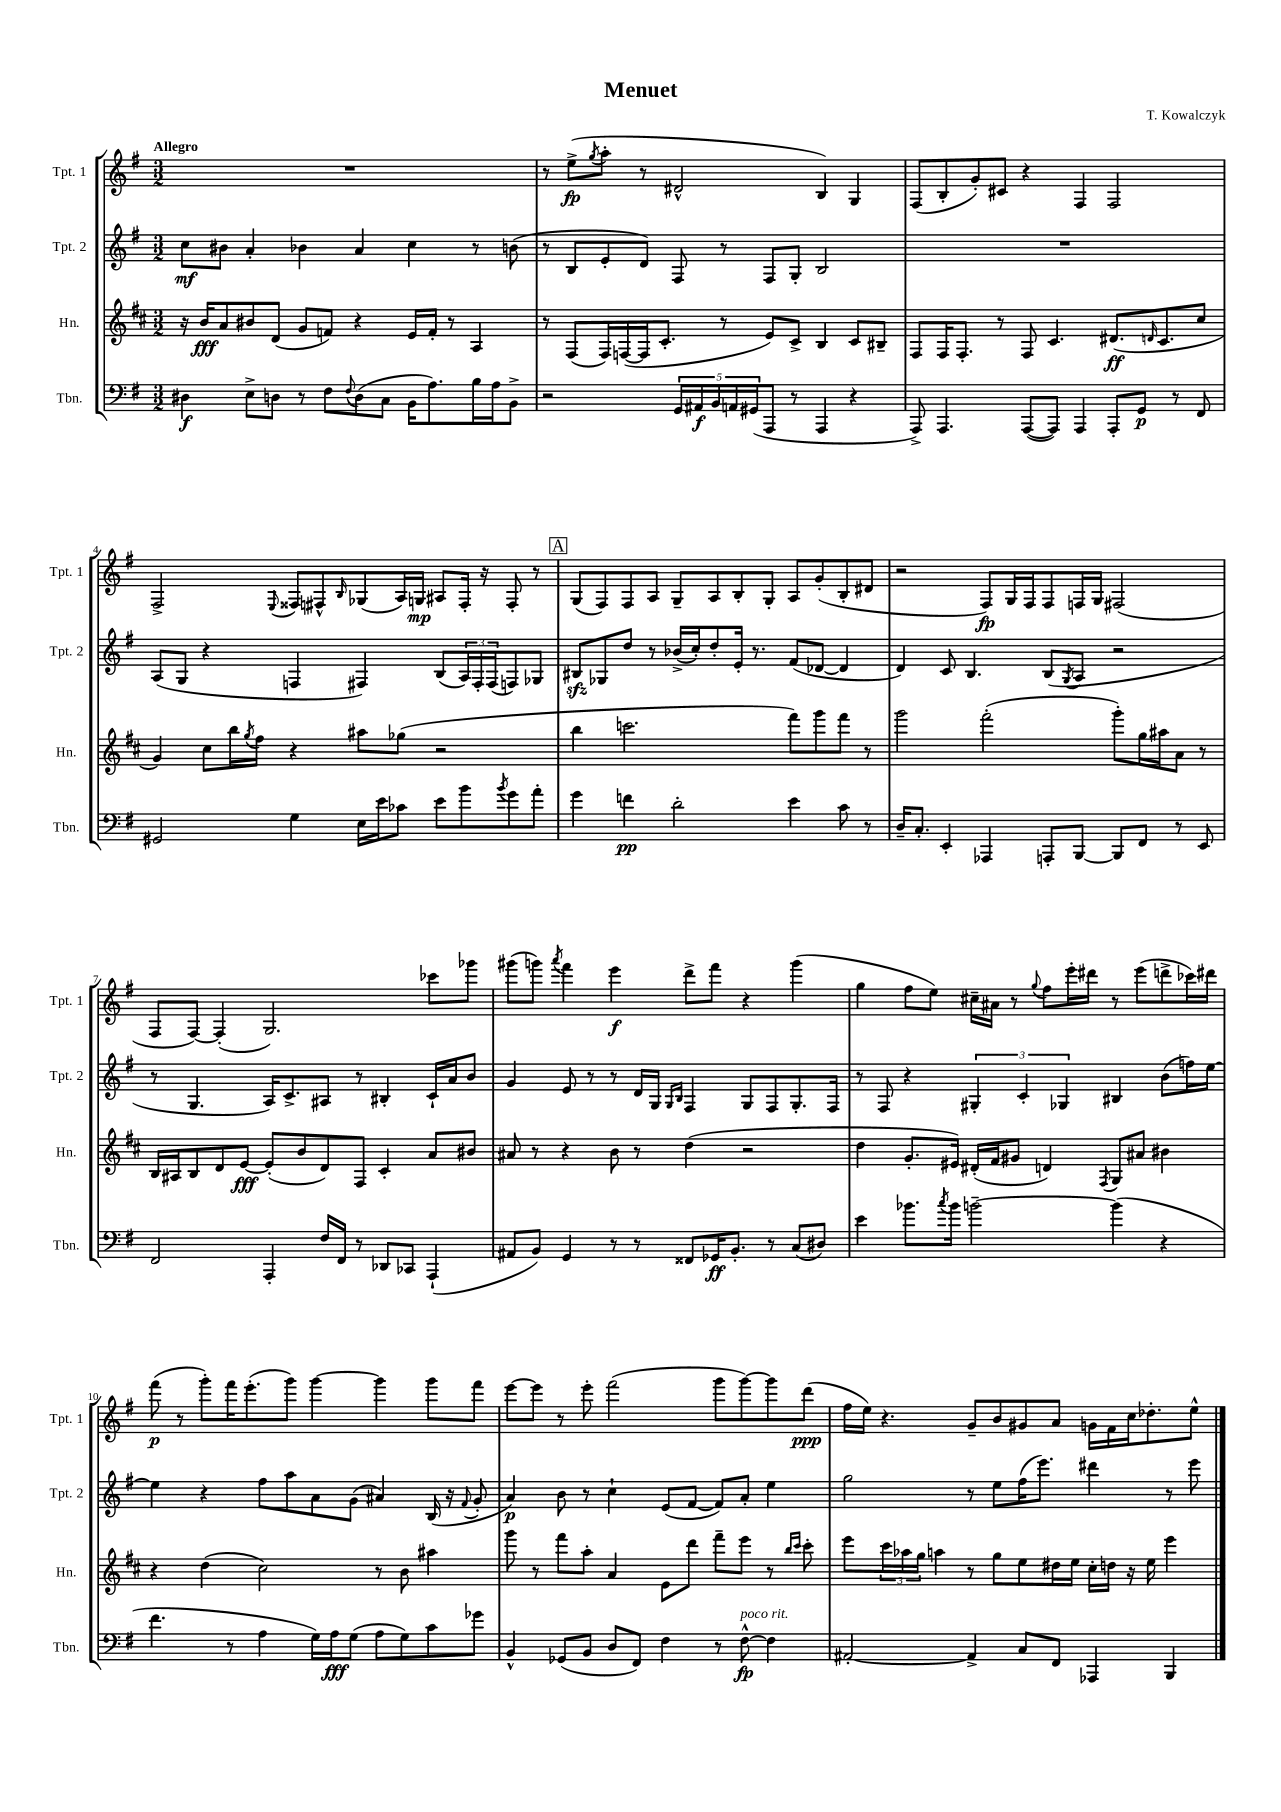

**kern	**kern	**kern	**kern
*staff4	*staff3	*staff2	*staff1
*clefF4	*clefG2	*clefG2	*clefG2
*k[f#]	*k[f#c#]	*k[f#]	*k[f#]
*M3/2	*M3/2	*M3/2	*M3/2
4D#	16r	8cc	1.r
.	16b	.	.
.	8a	8b#	.
8E^	8b#	4a'	.
8D	(8d	.	.
8r	8g	4b-	.
8F#	8f)	.	.
8qqF#	.	.	.
(8D	4r	4a	.
8C	.	.	.
16BB	16e	4cc	.
8.A)	16f'	.	.
.	8r	.	.
16B	4A	8r	.
16A	.	.	.
8BB^	.	(8b	.
=	=	=	=
2r	8r	8r	8r
.	(8F#	8B	(8ee^
.	.	.	8qgg
.	16F#)	8e'	8aa'
.	([16F	.	.
.	16F]	8d)	8r
.	8.c#'	.	.
20GG	.	8F#	2d#^^
20AA#	.	.	.
20BB	.	.	.
.	8r	8r	.
20AA	.	.	.
(20GG#	.	.	.
8AAA	8e)	8F#	.
8r	8c#^	8G'	.
4AAA	4B	2B	4B)
4r	8c#	.	4G
.	8B#~	.	.
=	=	=	=
8AAA^)	8F#	1.r	(8F#
4.AAA	16F#	.	8B'
.	8.F#'	.	.
.	.	.	8g')
.	8r	.	8c#
([8AAA	8F#	.	4r
8AAA])	4.c#	.	.
4AAA	.	.	4F#
8AAA'	(8.d#	.	2F#
8GG	.	.	.
.	16qqd	.	.
.	8.c#	.	.
8r	.	.	.
8FF#	8cc#	.	.
=	=	=	=
2GG#	4g)	(8A	2F#^
.	.	8G	.
.	8cc#	4r	.
.	16bb	.	.
.	8qgg	.	.
.	16ff#	.	.
.	.	.	8qqE
4G	4r	4F	8F##
.	.	.	8F#^^
.	.	.	16qqB
16E	8aa#	4F#)	(8G-
16e	.	.	.
8c-	(8gg-	.	16A)
.	.	.	16G
8e	2r	(8B	8A#
8b	.	24A)	16F#'
.	.	24F#'	.
.	.	.	16r
.	.	(24F#	.
8qb	.	.	.
8g	.	8F)	8F#'
8a'	.	8G-	8r
=	=	=	=
4g	4bb	8B#	(8G
.	.	8G-	8F#)
4f	2.ccc	8dd	8F#
.	.	8r	8A
2d'	.	(16b-^	8G~
.	.	16cc')	.
.	.	8dd'	8A
.	.	16e'	8B'
.	.	8.r	.
.	.	.	8G'
4e	8fff#)	(8f#	8A
.	8ggg	[8d-	(8g'
8c	8fff#	4d-]	8B'
8r	8r	.	8d#
=	=	=	=
16D~	2ggg	4d)	2r
8.C'	.	.	.
4EE'	.	8c	.
.	.	4.B	.
4AAA-	(2fff#'	.	8F#)
.	.	.	16G
.	.	.	16F#
8AAA'	.	(8B	8F#
.	.	8qG	.
[8BBB	.	8A	16F
.	.	.	16G
8BBB]	8ggg')	2r	(2F#
8FF#	16gg	.	.
.	16aa#	.	.
8r	8a	.	.
8EE	8r	.	.
=	=	=	=
2FF#	16B	8r	8F#
.	16A#	.	.
.	8B	4.G	[8F#)
.	8d	.	(4F#']
.	[8e	.	.
4AAA'	(8e']	16A)	2.G)
.	.	8.c^	.
.	8b	.	.
16F#	8d)	8A#	.
16FF#	.	.	.
8r	8F#	8r	.
8DD-	4c#'	4B#'	.
8CC-	.	.	.
(4AAA`	8a	16c`	8ccc-
.	.	16a	.
.	8b#	8b	8ggg-
=	=	=	=
8AA#	8a#	4g	(8ggg#
8BB)	8r	.	8ggg)
.	.	.	8qaaa
4GG	4r	8e	4fff#
.	.	8r	.
8r	8b	8r	4eee
8r	8r	16d	.
.	.	16G	.
.	.	16qqG	.
.	.	16qqB	.
8FF##	(4dd	4F#	8ddd^
16GG-	.	.	8fff#
8.BB'	.	.	.
.	2r	8G	4r
8r	.	8F#	.
(8C	.	8.G'	(4ggg
8D#)	.	.	.
.	.	16F#	.
=	=	=	=
4e	4dd	8r	4gg
.	.	8F#	.
8.b-	8.g'	4r	8ff#
.	.	.	8ee)
8qcc	.	.	.
16b-	16e#)	.	.
[2b~	(16d#'	6G#'	16cc#~
.	16f#	.	16a#
.	8g#	.	8r
.	.	6c'	.
.	.	.	8qqgg
.	4d)	.	8ff#
.	.	6G-	.
.	.	.	16eee'
.	.	.	16ddd#
.	8qF#	.	.
(4b]	8G	4B#	8r
.	8a#	.	(8eee
4r	4b#	(8b	8ddd^
.	.	16ff)	16ccc-)
.	.	[16ee	16ddd#
=	=	=	=
4.f#	4r	4ee]	(8fff#
.	.	.	8r
.	(4dd	4r	8ggg')
8r	.	.	16fff#
.	.	.	(8.eee'
4A	2cc#)	8ff#	.
.	.	8aa	8ggg)
16G)	.	8a	[4ggg
16A	.	.	.
(8G	.	(8g	.
8A	8r	4a#)	4ggg]
8G)	8b	.	.
8c	4aa#	(16B	8ggg
.	.	16r	.
.	.	8qqf#	.
8g-	.	8g'	8fff#
=	=	=	=
4BB^^	8ggg	4a)	[8eee
.	8r	.	8eee]
(8GG-	8fff#	8b	8r
8BB	8aa'	8r	8eee'
8D	4a	4cc`	(2fff#
8FF#)	.	.	.
4F#	8e	(8e	.
.	8ddd	[8f#	.
8r	8fff#~	8f#])	8ggg
[8F#^^	8eee	8a'	[8ggg)
4F#]	8r	4ee	8ggg]
.	16qqbb	.	.
.	16qqccc#	.	.
.	8ccc#'	.	(8ddd
=	=	=	=
[2AA#'	8eee	2gg	16ff#
.	.	.	16ee)
.	24ccc#	.	4.r
.	24aa-	.	.
.	24gg	.	.
.	4aa	.	.
4AA#^]	8r	8r	8g~
.	8gg	8ee	8b
8C	8ee	(16ff#	8g#
.	.	8.eee)	.
8FF#	16dd#	.	8a
.	16ee	.	.
4AAA-	16cc#'	4ddd#	16g
.	16dd	.	16f#
.	16r	.	16cc
.	16ee	.	8.dd-'
4BBB	4eee	8r	.
.	.	8eee	8ee^^
==	==	==	==
*-	*-	*-	*-
